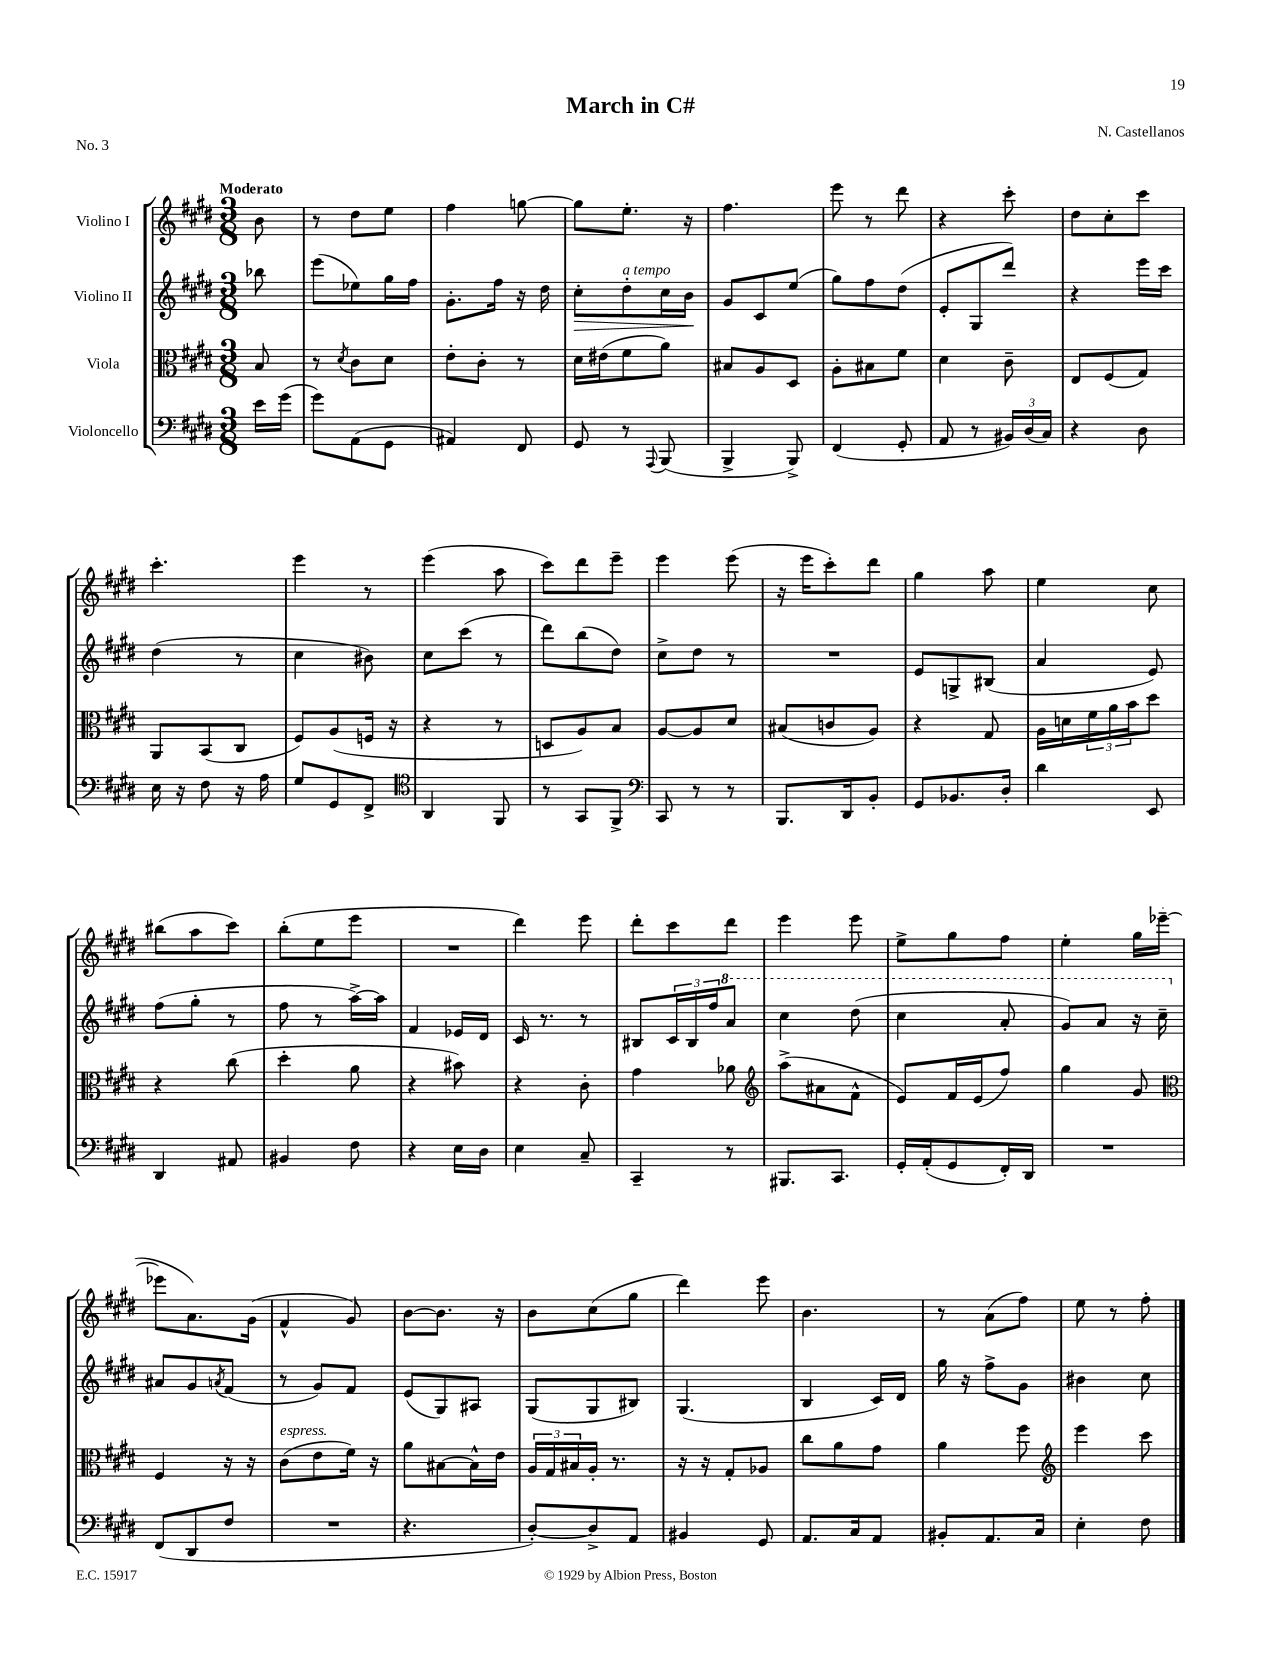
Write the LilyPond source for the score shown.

\header { title = "March in C#" composer = "N. Castellanos" piece = "No. 3" }
<<
\new StaffGroup <<
\new Staff = "s0" \with { instrumentName = "Violino I" } {
    \clef treble \key e \major \numericTimeSignature \time 3/8 \partial 8 \tempo "Moderato"
    b'8 |
    r8 dis''8 e''8 |
    fis''4 g''8~ |
    g''8 e''8.-. r16 |
    fis''4. |
    e'''8 r8 dis'''8 |
    r4 cis'''8-. |
    dis''8 cis''8-. cis'''8 |
    cis'''4.-. |
    e'''4 r8 |
    e'''4( a''8 |
    cis'''8) dis'''8 e'''8-- |
    e'''4 e'''8( |
    r16 e'''16 cis'''8-.) dis'''8 |
    gis''4 a''8 |
    e''4 cis''8 |
    bis''8( a''8 cis'''8) |
    b''8-.( e''8 e'''8 |
    R4. |
    dis'''4) e'''8 |
    dis'''8-. cis'''8 dis'''8 |
    e'''4 e'''8 |
    e''8-> gis''8 fis''8 |
    e''4-. gis''16 ees'''16~--( |
    ees'''8 a'8.) gis'16( |
    fis'4-^ gis'8) |
    b'8~ b'8. r16 |
    b'8 cis''8( gis''8 |
    dis'''4) e'''8 |
    b'4. |
    r8 a'8( fis''8) |
    e''8 r8 fis''8-. \bar "|." |
}
\new Staff = "s1" \with { instrumentName = "Violino II" } {
    \clef treble \key e \major \numericTimeSignature \time 3/8 \partial 8
    bes''8 |
    e'''8( ees''8) gis''16 fis''16 |
    gis'8.-. fis''16 r16 dis''16 |
    cis''8-.\> dis''8-.^\markup { \italic "a tempo" } cis''16 b'16\! |
    gis'8 cis'8 e''8( |
    gis''8) fis''8 dis''8( |
    e'8-. gis8 dis'''8) |
    r4 e'''16 cis'''16 |
    dis''4( r8 |
    cis''4 bis'8) |
    cis''8 cis'''8( r8 |
    dis'''8) b''8( dis''8) |
    cis''8-> dis''8 r8 |
    R4. |
    e'8 g8-> bis8( |
    a'4 e'8) |
    fis''8( gis''8-. r8 |
    fis''8 r8 a''16~->) a''16 |
    fis'4 ees'16 dis'16 |
    cis'16 r8. r8 |
    bis8 \tuplet 3/2 { cis'16 bis16 fis''16 } \ottava #1 a''8 |
    cis'''4 dis'''8( |
    cis'''4 a''8-. |
    gis''8) a''8 r16 cis'''16-- \ottava #0 |
    ais'8 gis'8 \acciaccatura { a'8 } fis'8( |
    r8 gis'8) fis'8 |
    e'8( gis8) ais8 |
    gis8( gis8 bis8) |
    gis4.( |
    b4 cis'16) dis'16 |
    gis''16 r16 fis''8-> gis'8 |
    bis'4 cis''8 \bar "|." |
}
\new Staff = "s2" \with { instrumentName = "Viola" } {
    \clef alto \key e \major \numericTimeSignature \time 3/8 \partial 8
    b8 |
    r8 \acciaccatura { dis'8 } cis'8 dis'8 |
    e'8-. cis'8-. r8 |
    dis'16 eis'16( fis'8 a'8) |
    bis8 a8 dis8 |
    a8-. bis8 fis'8 |
    dis'4 cis'8-- |
    e8 fis8( gis8) |
    a,8 b,8( cis8 |
    fis8) a8( f16 r16 |
    r4 r8 |
    d8 a8) b8 |
    a8~ a8 dis'8 |
    bis8( c'8 a8) |
    r4 gis8 |
    a16 d'16 \tuplet 3/2 { fis'16 a'16 b'16 } dis''8 |
    r4 cis''8( |
    dis''4-. a'8 |
    r4 bis'8) |
    r4 cis'8-. |
    gis'4 aes'8 |
    \clef treble a''8->( ais'8 fis'8-^ |
    e'8) fis'16 e'16( fis''8) |
    gis''4 gis'8 |
    \clef alto fis4 r16 r16 |
    cis'8^\markup { \italic "espress." }( e'8 fis'16) r16 |
    a'8 bis8~ bis16-^ e'16 |
    \tuplet 3/2 { a16 gis16 bis16 } a16-. r8. |
    r16 r16 gis8-. aes8 |
    cis''8 a'8 gis'8 |
    a'4 fis''8 |
    \clef treble e'''4 cis'''8 \bar "|." |
}
\new Staff = "s3" \with { instrumentName = "Violoncello" } {
    \clef bass \key e \major \numericTimeSignature \time 3/8 \partial 8
    e'16 gis'16( |
    gis'8) a,8( gis,8 |
    ais,4) fis,8 |
    gis,8 r8 \appoggiatura { a,,8 } b,,8( |
    b,,4-> b,,8->) |
    fis,4( gis,8-. |
    a,8 r8 \tuplet 3/2 { bis,16) dis16( cis16) } |
    r4 dis8 |
    e16 r16 fis8 r16 a16 |
    gis8 gis,8 fis,8-> |
    \clef tenor a,4 fis,8 |
    r8 gis,8 fis,8-> |
    \clef bass cis,8 r8 r8 |
    b,,8. dis,16 b,8-. |
    gis,8 bes,8. dis16-. |
    dis'4 e,8 |
    dis,4 ais,8 |
    bis,4 fis8 |
    r4 e16 dis16 |
    e4 cis8-- |
    cis,4-- r8 |
    bis,,8. cis,8. |
    gis,16-. a,16-.( gis,8 fis,16-.) dis,16 |
    R4. |
    fis,8( dis,8 fis8 |
    R4. |
    r4. |
    dis8~-.) dis8-> a,8 |
    bis,4 gis,8 |
    a,8. cis16 a,8 |
    bis,8-. a,8. cis16 |
    e4-. fis8 \bar "|." |
}
>>
>>
\layout { \context { \Score \remove "Bar_number_engraver" } }
